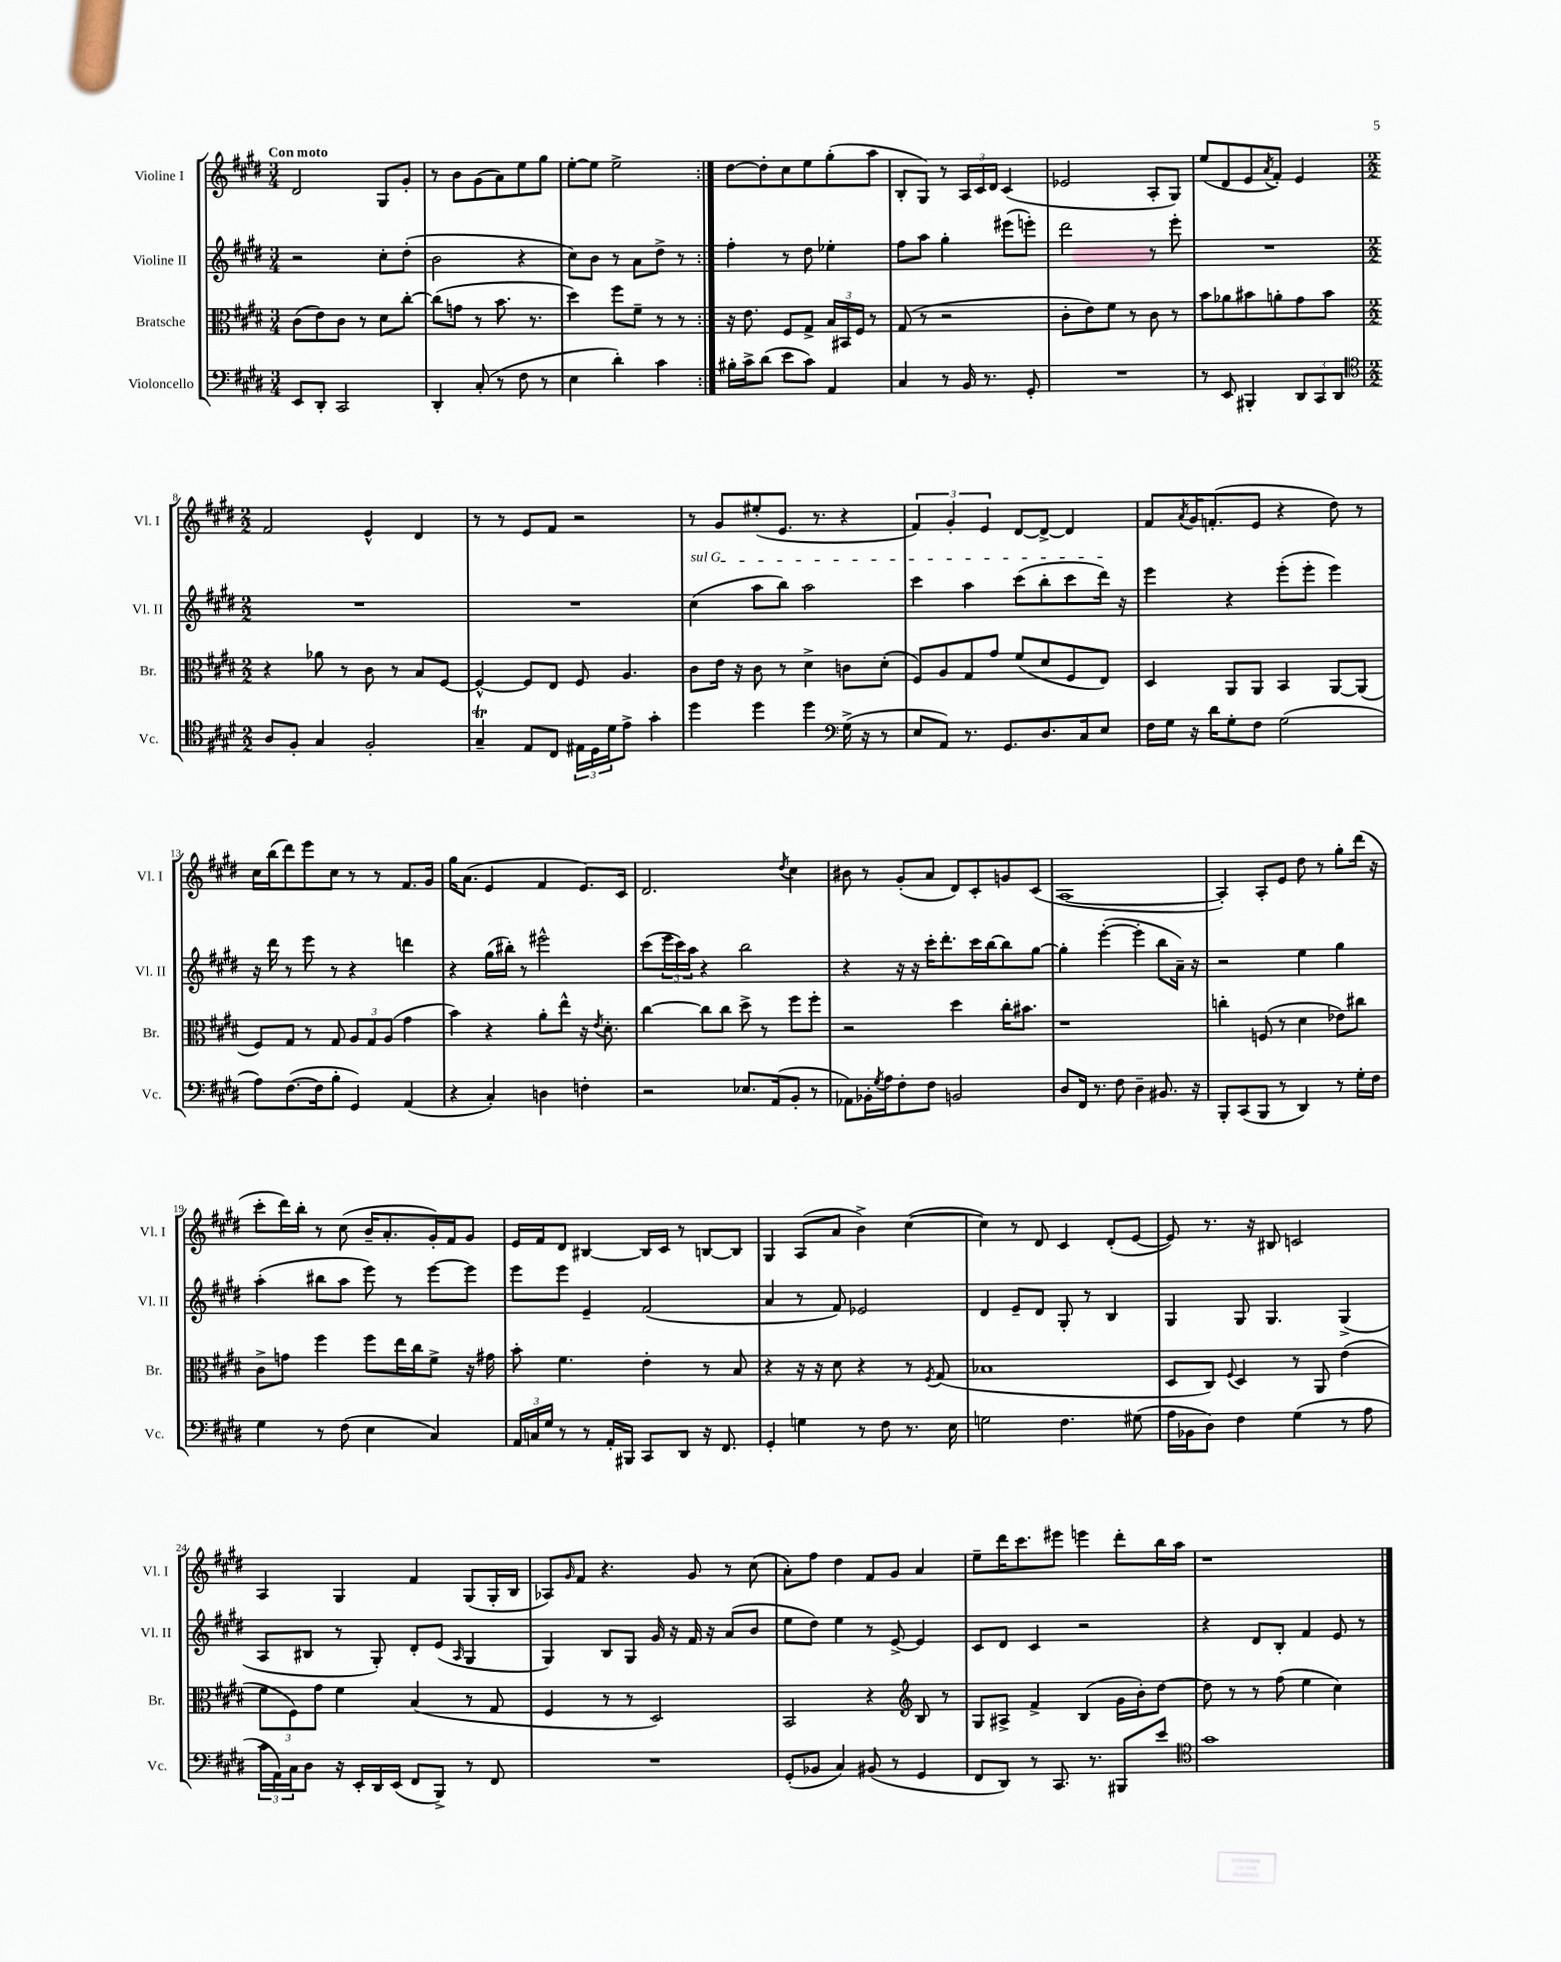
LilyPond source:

<<
\new StaffGroup <<
\new Staff = "s0" \with { instrumentName = "Violine I" shortInstrumentName = "Vl. I" } {
    \clef treble \key e \major \numericTimeSignature \time 3/4 \tempo "Con moto"
    \repeat volta 2 { dis'2 gis8 gis'8-. |
    r8 b'8 gis'8( a'8) e''8 gis''8 |
    e''8~-. e''8 e''2-> | }
    dis''8~ dis''8-. cis''8 e''8 gis''8-.( a''8 |
    b8-. gis8) r8 \tuplet 3/2 { a16 cis'16 dis'16 } cis'4( |
    ees'2 a8-. gis8) |
    e''8( dis'8 e'8 \acciaccatura { a'8 } fis'8-.) e'4 |
    \numericTimeSignature \time 2/2 fis'2 e'4-^ dis'4 |
    r8 r8 e'8 fis'8 r2 |
    r8 gis'8 eis''8-.( e'8. r8. r4 |
    \tuplet 3/2 { fis'4) gis'4-. e'4 } dis'8~ dis'8~-> dis'4 |
    fis'8 \acciaccatura { a'8 } gis'16 f'8.-.( e'8 r4 dis''8) r8 |
    cis''16 b''16( dis'''8) e'''8 cis''8 r8 r8 fis'8. gis'16 |
    gis''16 a'8.( e'4 fis'4 e'8.) cis'16 |
    dis'2. \acciaccatura { dis''8 } cis''4 |
    bis'8 r8 gis'8-.( a'8 dis'8) cis'8-. g'8 cis'8( |
    a1~ |
    a4-.) a8-. e'8 dis''8 r8 gis''8-. dis'''16( r16 |
    cis'''8-. dis'''16) b''16-. r8 cis''8( b'16-- a'8.-. gis'16-.) fis'16 gis'8 |
    e'16 fis'16 dis'8 bis4~ bis16 cis'16 r8 b8~ b8 |
    gis4 a8( a'8 b'4->) cis''4~( |
    cis''4) r8 dis'8 cis'4 dis'8-.( e'8~ |
    e'8) r8. r16 bis8 c'2 |
    a4 gis4 fis'4 gis8( gis16-. b16 |
    aes8) \grace { gis'16 } fis'8 r4. gis'8 r8 cis''8( |
    a'8-.) fis''8 dis''4 fis'8 gis'8 a'4 |
    e''8-- dis'''16 cis'''8. eis'''8 e'''4 dis'''8-. b''16 a''16 |
    r1 \bar "|." |
}
\new Staff = "s1" \with { instrumentName = "Violine II" shortInstrumentName = "Vl. II" } {
    \clef treble \key e \major \numericTimeSignature \time 3/4
    \repeat volta 2 { r2 cis''8-. dis''8-.( |
    b'2 r4 |
    cis''8) b'8 r8 a'8 dis''8-> r8 | }
    fis''4-. r8 dis''8 ees''4-. |
    fis''8 a''8 gis''4-. eis'''8( e'''8-.) |
    dis'''2 r8 e'''8-. |
    R2. |
    \numericTimeSignature \time 2/2 R1 |
    R1 |
    \once \override TextSpanner.bound-details.left.text = \markup { \italic "sul G" } cis''4\startTextSpan( a''8 b''8) a''2 |
    cis'''4 a''4 cis'''8( b''8-. cis'''8 dis'''16\stopTextSpan) r16 |
    e'''4 r4 e'''8-.( e'''8-. e'''4) |
    r16 dis'''16 r8 e'''8 r8 r4 d'''4 |
    r4 gis''16( bis''16-.) r8 eis'''2-^ |
    cis'''8( \tuplet 3/2 { e'''16 cis'''16) a''16 } r4 b''2 |
    r4 r16 r16 cis'''16-. dis'''8.-. cis'''16 b''16~ b''8 gis''8~ |
    gis''4-. e'''4~-.( e'''4-. b''8 a'16--) r16 |
    r2 e''4 gis''4 |
    a''4-.( bis''8 a''8 e'''8) r8 e'''8~ e'''8 |
    e'''8 e'''8 e'4-- fis'2( |
    a'4 r8 fis'8) ees'2 |
    dis'4 e'8-- dis'8 gis8-. r8 b4 |
    gis4 gis8 gis4. gis4->( |
    a8 bis8 r8 gis8-.) dis'8-. e'8( \grace { a16 } gis4 |
    gis4) b8 gis8 gis'16 r16 fis'16 r16 a'8( b'8 |
    e''8 dis''8) e''4 r8 e'8~-> e'4 |
    cis'8 dis'8 cis'4 r2 |
    r4 dis'8 b8-. fis'4 e'8 r8 \bar "|." |
}
\new Staff = "s2" \with { instrumentName = "Bratsche" shortInstrumentName = "Br." } {
    \clef alto \key e \major \numericTimeSignature \time 3/4
    \repeat volta 2 { cis'8( e'8) cis'8 r8 dis'8 cis''8~-. |
    cis''8( g'8 r8 b'8. r8. |
    dis''4) fis''8 fis'8-- r8 r8 | }
    r16 e'8. fis8 gis8-> \tuplet 3/2 { b16 bis,16 fis16 } r8 |
    gis8( r8 r2 |
    cis'8-. e'8) fis'8 r8 cis'8 r8 |
    b'8 aes'8 bis'8 a'8-. gis'8 bis'8 |
    \numericTimeSignature \time 2/2 r4 aes'8 r8 cis'8 r8 b8 fis8~ |
    fis4~-^ fis8 e8 fis8 a4. |
    cis'8 e'16 r16 cis'8 r8 dis'4-> c'8 dis'8-.( |
    fis8) a8 gis8 gis'8 fis'8( dis'8 fis8 e8) |
    dis4 a,8 a,8 b,4 a,8~ a,8( |
    fis8) gis8 r8 gis8 \tuplet 3/2 { a8 gis8 a8( } gis'4 |
    b'4) r4 a'8-. e''8-^ r16 \acciaccatura { e'8 } dis'8.-. |
    cis''4~ cis''8 cis''8 dis''8-> r8 fis''8 fis''8-. |
    r2 dis''4 cis''16-. bis'8. |
    r1 |
    c''4-. f8( r8 dis'4 ees'8) cis''8 |
    cis'8-> g'8 fis''4 fis''8 e''16 cis''16 fis'8-> r16 gis'16 |
    b'8-. fis'4. e'4-. r8 b8 |
    r4 r16 r16 dis'8 r4 r8 \acciaccatura { fis8 } gis8( |
    bes1 |
    dis8 cis8) \appoggiatura { fis8 } dis4 r8 a,8 e'4( |
    \tuplet 3/2 { fis'8 fis8) gis'8 } fis'4 b4( r8 gis8 |
    fis4 r8 r8 dis2) |
    b,2 r4 \clef treble b8 r8 |
    gis8 ais8-> fis'4-> b4( gis'16 b'16-.) dis''8~ |
    dis''8 r8 r8 fis''8( e''4 cis''4) \bar "|." |
}
\new Staff = "s3" \with { instrumentName = "Violoncello" shortInstrumentName = "Vc." } {
    \clef bass \key e \major \numericTimeSignature \time 3/4
    \repeat volta 2 { e,8 dis,8-. cis,2 |
    dis,4-. cis8-.( r8 fis8 r8 |
    e4 dis'4-.) cis'4 | }
    bis16-. cis'16-> dis'8( e'8 cis'8) a,4 |
    cis4 r8 b,16 r8. gis,8-. |
    R2. |
    r8 e,8 bis,,4-. \tuplet 3/2 { dis,8 cis,8 dis,8 } |
    \numericTimeSignature \time 2/2 \clef tenor a8 fis8-. gis4 fis2-. |
    gis4--\trill e8 cis8 \tuplet 3/2 { eis16 dis16 dis'16 } e'8-> gis'4-. |
    dis''4 dis''4 dis''4 \clef bass gis16->( r16 r8 |
    e8 a,8) r8. gis,8. dis8. cis16 e8 |
    fis16 gis16 r16 dis'16 gis8-. fis8 gis2( |
    a8) fis8.~( fis16 b8-. gis,4) a,4( |
    r4 cis4-.) d4 f4-. |
    r2 ees8. a,16( b,8-. r8 |
    aes,8) bes,16-. \acciaccatura { gis8 } a16 fis8-. fis8 b,2 |
    dis8 fis,16 r8. fis8 dis4-- bis,8. r16 |
    b,,8-. cis,8( b,,8 r8 dis,4) r8 gis16-. fis16 |
    gis4 r8 fis8( e4 cis4) |
    \tuplet 3/2 { a,16 c16 gis16 } r8 r8 a,16-. bis,,16 cis,8 dis,8 r16 fis,8. |
    gis,4-. g4 r8 fis8 r8. e16 |
    g2 fis4. gis8( |
    a16 bes,16 dis8) fis4 gis4( r8 a8 |
    \tuplet 3/2 { cis'16 a,16) cis16 } dis8 r16 e,16-. dis,16 e,16( fis,8 b,,8->) r8 fis,8 |
    R1 |
    gis,8-.( bes,8 cis4) bis,8( r8 gis,4 |
    fis,8 dis,8) r8 cis,8. r8. bis,,8 e'8 |
    \clef tenor gis'1 \bar "|." |
}
>>
>>
